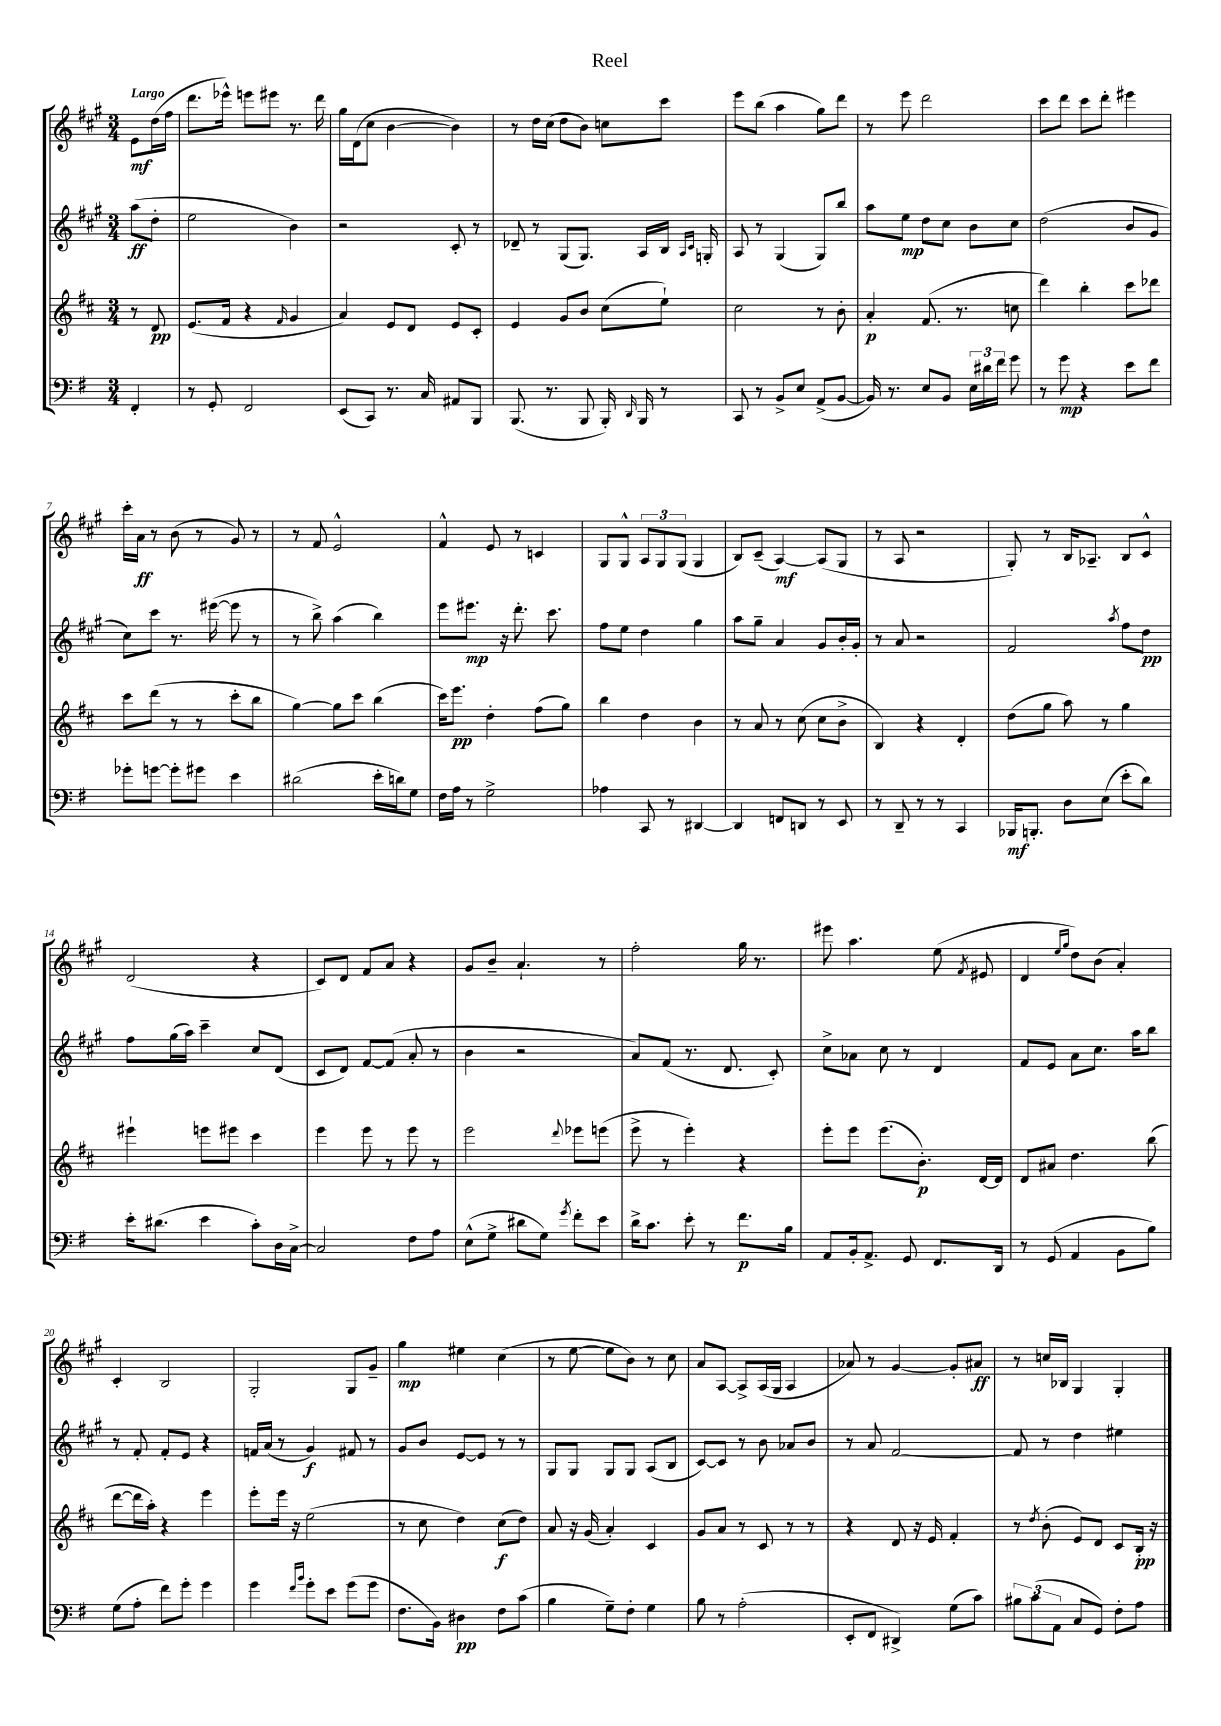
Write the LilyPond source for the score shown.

\header { title = "Reel" }
<<
\new StaffGroup <<
\new Staff = "s0" {
    \clef treble \key a \major \numericTimeSignature \time 3/4 \partial 4 \tempo "Largo"
    \autoBeamOff e'8[\mf d''16( fis''16] |
    d'''8.[ ees'''16]-^) e'''8[ eis'''8] r8. d'''16 |
    gis''16[ d'16( cis''8] b'4~ b'4) |
    r8 d''16[ cis''16]( d''8[ b'8]) c''8[ cis'''8] |
    e'''8[ b''8]( a''4 gis''8[) d'''8] |
    r8 e'''8 d'''2 |
    cis'''8[ d'''8] cis'''8[ d'''8]-. eis'''4 |
    cis'''16[-. a'16]\ff r8 b'8( r8 gis'8) r8 |
    r8 fis'8 e'2-^ |
    fis'4-^ e'8 r8 c'4 |
    gis8[ gis8]-^ \tuplet 3/2 { a8[ gis8 gis8]( } gis4 |
    b8[) cis'8]--( a4~\mf) a8[( gis8] |
    r8 a8 r2 |
    gis8-.) r8 b16[ aes8.]-- b8[ cis'8]-^ |
    d'2( r4 |
    cis'8[) d'8] fis'8[ a'8] r4 |
    gis'8[ b'8]-- a'4.-! r8 |
    fis''2-. gis''16 r8. |
    eis'''8 a''4. e''8( \acciaccatura { fis'8 } eis'8 |
    d'4 \grace { e''16[ gis''16] } d''8[) b'8]( a'4-.) |
    cis'4-. b2 |
    gis2-. gis8[ gis'8]-- |
    gis''4\mp eis''4 cis''4( |
    r8 e''8~ e''8[ b'8]) r8 cis''8 |
    a'8[ a8]~ a8[-> a16( gis16] a4 |
    aes'8) r8 gis'4~ gis'8[-. ais'8]\ff |
    r8 c''16[ bes16] gis4 gis4-. \bar "|." |
}
\new Staff = "s1" {
    \clef treble \key a \major \numericTimeSignature \time 3/4 \partial 4
    \autoBeamOff a''8[\ff( d''8]-. |
    e''2 b'4) |
    r2 cis'8-. r8 |
    des'8-- r8 gis8[( gis8.]) a16[ b16] \grace { a16[ cis'16] } g16-. |
    a8 r8 gis4( gis8[) b''8] |
    a''8[ e''8]\mp d''8[ cis''8] b'8[ cis''8] |
    d''2( b'8[ gis'8] |
    cis''8[) cis'''8] r8. eis'''16~( eis'''8 r8 |
    r8 b''8->) a''4( b''4) |
    e'''8[ eis'''8.]\mp r16 d'''8.-. cis'''8. |
    fis''8[ e''8] d''4 gis''4 |
    a''8[ gis''8]-- a'4 gis'8[ b'16-. gis'16]-. |
    r8 a'8 r2 |
    fis'2 \acciaccatura { a''8 } fis''8[ d''8]\pp |
    fis''8[ gis''16( a''16]) cis'''4-- cis''8[ d'8]( |
    cis'8[ d'8]) fis'8[~ fis'8]( a'8-. r8 |
    b'4 r2 |
    a'8[) fis'8]( r8. d'8. cis'8-.) |
    cis''8[-> aes'8] cis''8 r8 d'4 |
    fis'8[ e'8] a'8[ cis''8.] a''16[ b''8] |
    r8 fis'8-. fis'8[-. e'8] r4 |
    f'16[ a'16]( r8 gis'4\f) fis'8 r8 |
    gis'8[ b'8] e'8[~ e'8] r8 r8 |
    gis8[ gis8] gis8[ gis8] a8[( b8] |
    cis'8[~) cis'8] r8 b'8 aes'8[ b'8] |
    r8 a'8 fis'2~ |
    fis'8 r8 d''4 eis''4 \bar "|." |
}
\new Staff = "s2" {
    \clef treble \key d \major \numericTimeSignature \time 3/4 \partial 4
    \autoBeamOff r8 d'8\pp |
    e'8.[( fis'16] r4 \grace { fis'16 } g'4 |
    a'4) e'8[ d'8] e'8[ cis'8]-. |
    e'4 g'8[ b'8] cis''8[( e''8]-!) |
    cis''2 r8 b'8-. |
    a'4-.\p fis'8.( r8. c''8 |
    d'''4) b''4-. cis'''8[ des'''8] |
    cis'''8[ d'''8]( r8 r8 cis'''8[-. b''8] |
    g''4~) g''8[ cis'''8] b''4( |
    cis'''16[) e'''8.]\pp d''4-. fis''8[( g''8]) |
    b''4 d''4 b'4 |
    r8 a'8 r8 cis''8( cis''8[ b'8]-> |
    b4) r4 d'4-. |
    d''8[( g''8] a''8) r8 g''4 |
    eis'''4-! e'''8[ eis'''8] cis'''4 |
    e'''4 e'''8 r8 e'''8 r8 |
    e'''2 \appoggiatura { d'''8 } ees'''8[ e'''8]( |
    e'''8-> r8 e'''4-.) r4 |
    e'''8[-. e'''8] e'''8.[( b'8.]-.\p) d'16[~ d'16] |
    d'8[ ais'8] d''4. b''8( |
    d'''8[~ d'''16 a''16]-.) r4 e'''4 |
    e'''8[-. e'''16] r16 e''2( |
    r8 cis''8 d''4) cis''8[\f( d''8]) |
    a'8 r16 g'16( a'4-.) cis'4 |
    g'8[ a'8] r8 cis'8 r8 r8 |
    r4 d'8 r16 e'16 fis'4-. |
    r8 \acciaccatura { d''8 } b'8-.( e'8[) d'8] cis'8[ b16]-.\pp r16 \bar "|." |
}
\new Staff = "s3" {
    \clef bass \key g \major \numericTimeSignature \time 3/4 \partial 4
    \autoBeamOff fis,4-. |
    r8 g,8-. fis,2 |
    e,8[( c,8]) r8. c16 ais,8[ b,,8] |
    b,,8.( r8. b,,8 b,,16-.) \grace { d,16 } b,,16 r8 |
    c,8 r8 b,8[-> e8] a,8[->( b,8]~ |
    b,16) r8. e8[ b,8] \tuplet 3/2 { e16[ dis'16 fis'16] } g'8 |
    r8 g'8\mp r4 e'8[ fis'8] |
    ges'8[-. g'8]~ g'8[-. gis'8] e'4 |
    dis'2( e'16[-. d'16) g8] |
    fis16[ a16] r8 g2-> |
    aes4 c,8 r8 dis,4~ |
    dis,4 f,8[ d,8] r8 e,8 |
    r8 d,8-- r8 r8 c,4 |
    bes,,16[\mf b,,8.]-. d8[ e8]( e'8[-. d'8]) |
    e'16[-. dis'8.]( e'4 c'8[-.) d16 c16]~-> |
    c2 fis8[ a8] |
    e8[-^( g8]-> dis'8[ g8]) \acciaccatura { g'8 } fis'8[-. e'8] |
    d'16[-> c'8.] e'8-. r8 fis'8.[\p b16] |
    a,8[ b,16-. a,8.]-> g,8 fis,8.[ d,16] |
    r8 g,8( a,4 b,8[ b8]) |
    g8[( a8]-. fis'8[) g'8]-. g'4 |
    g'4 \grace { fis'16[ b'16] } g'8[-. e'8] g'8[( g'8] |
    fis8.[ b,16]) dis4\pp fis8[ c'8]( |
    b4 g8[--) fis8]-. g4 |
    b8 r8 a2-.( |
    e,8[-. fis,8] dis,4->) g8[( c'8]) |
    \tuplet 3/2 { bis8[ c'8( a,8] } c8[ g,8]) fis8[-. a8] \bar "|." |
}
>>
>>
